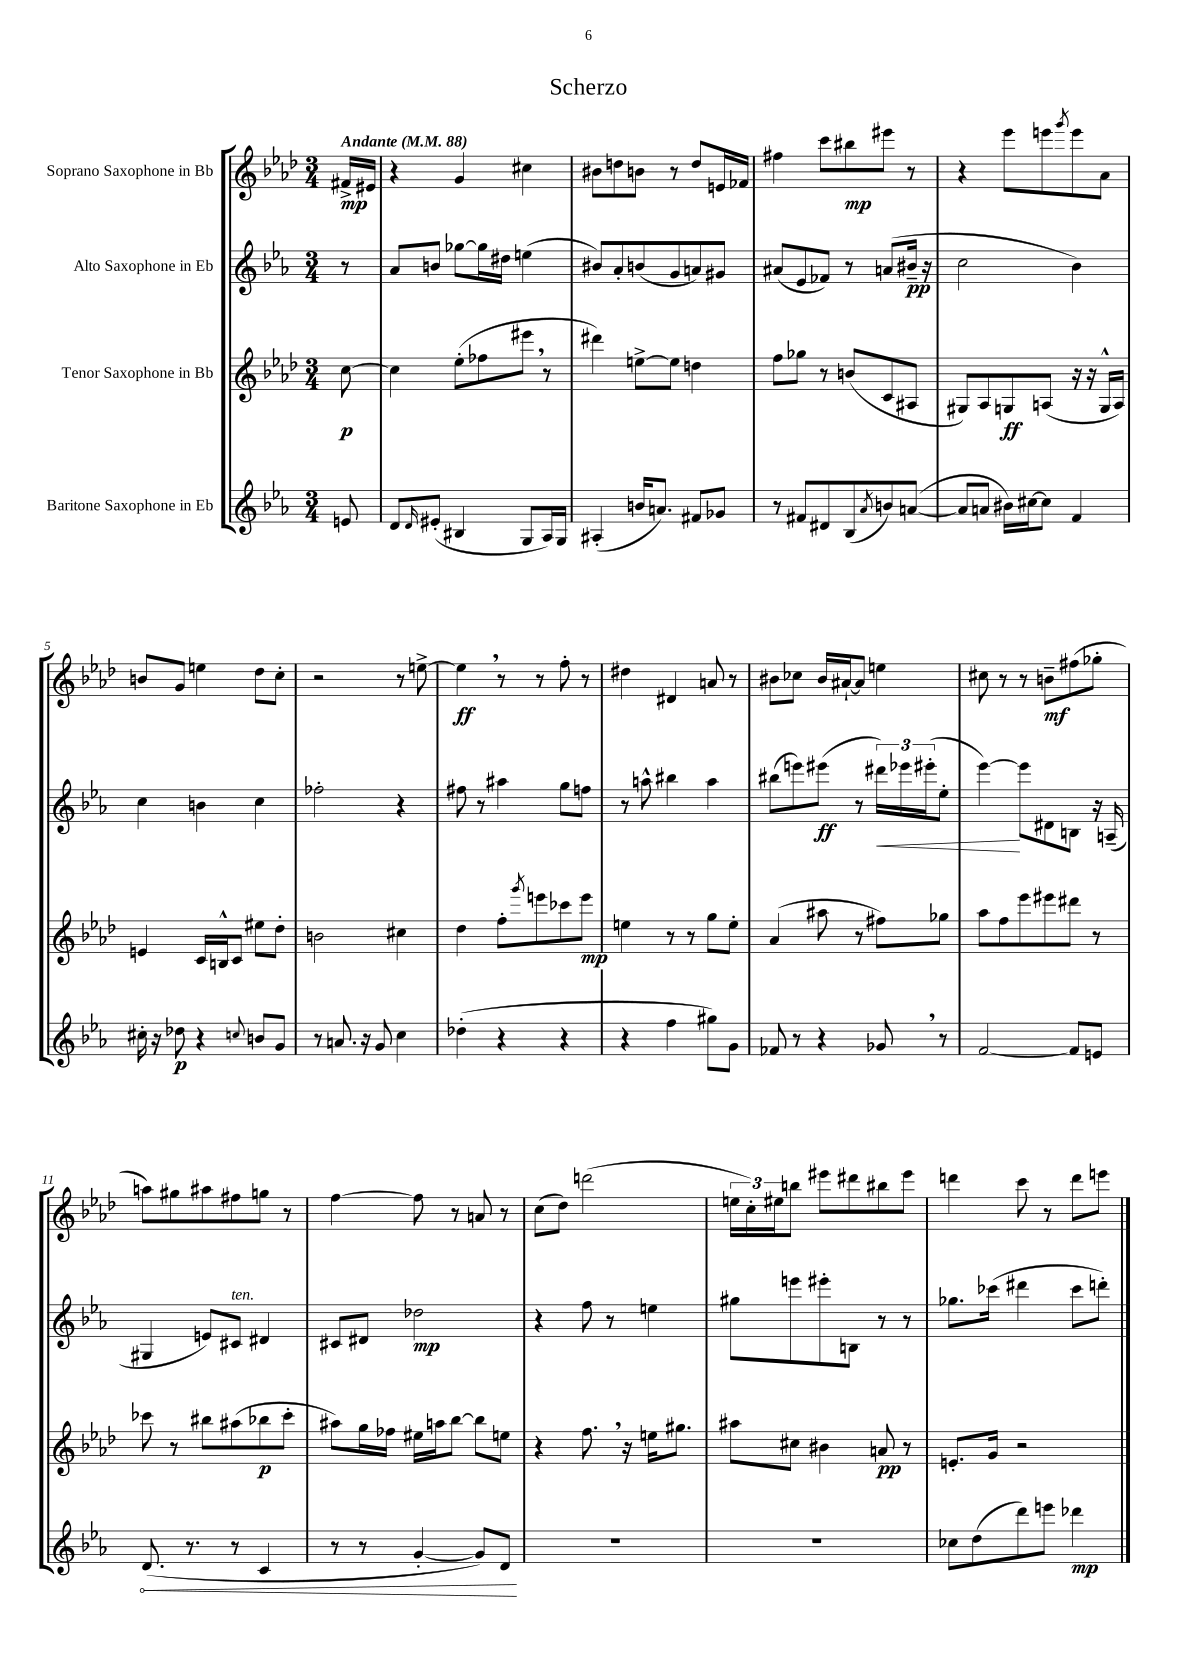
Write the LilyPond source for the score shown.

\header { title = "Scherzo" }
<<
\new StaffGroup <<
\new Staff = "s0" \with { instrumentName = "Soprano Saxophone in Bb" } {
    \clef treble \key aes \major \numericTimeSignature \time 3/4 \partial 8 \tempo "Andante" 4 = 88
    fis'16->\mp eis'16 |
    r4 g'4 cis''4 |
    bis'8 d''8 b'8 r8 d''8 e'16 fes'16 |
    fis''4 c'''8 bis''8\mp eis'''8 r8 |
    r4 ees'''8 e'''8 \acciaccatura { g'''8 } e'''8 aes'8 |
    b'8 g'8 e''4 des''8 c''8-. |
    r2 r8 e''8~-> |
    e''4\ff \breathe r8 r8 f''8-. r8 |
    dis''4 dis'4 a'8 r8 |
    bis'8 ces''8 bis'16 ais'16~-! ais'8 e''4 |
    cis''8 r8 r8 b'8--\mf fis''8( ges''8-. |
    a''8) gis''8 ais''8 fis''8 g''8 r8 |
    f''4~ f''8 r8 a'8 r8 |
    c''8( des''8) d'''2( |
    \tuplet 3/2 { e''16 c''16-.) eis''16 } b''8 eis'''8 dis'''8 bis''8 eis'''8 |
    d'''4 c'''8 r8 d'''8 e'''8 \bar "|." |
}
\new Staff = "s1" \with { instrumentName = "Alto Saxophone in Eb" } {
    \clef treble \key ees \major \numericTimeSignature \time 3/4 \partial 8
    r8 |
    aes'8 b'8 ges''8~ ges''16 dis''16 e''4( |
    bis'8) aes'8-. b'8( g'8 a'8) gis'8 |
    ais'8( ees'8 fes'8) r8 a'8( bis'16--\pp r16 |
    c''2 bes'4) |
    c''4 b'4 c''4 |
    fes''2-. r4 |
    fis''8 r8 ais''4 g''8 f''8 |
    r8 a''8-^ bis''4 a''4 |
    bis''8( e'''8) eis'''8\ff( r8 \tuplet 3/2 { dis'''16\<) ees'''16 eis'''16-.( } ees''8-. |
    ees'''4~\!) ees'''8 dis'8 b8 r16 a16--( |
    gis4 e'8) cis'8^\markup { \italic "ten." } dis'4 |
    cis'8 dis'8 des''2\mp |
    r4 f''8 r8 e''4 |
    gis''8 e'''8 eis'''8-. b8 r8 r8 |
    ges''8. ces'''16( dis'''4 ces'''8 d'''8-.) \bar "|." |
}
\new Staff = "s2" \with { instrumentName = "Tenor Saxophone in Bb" } {
    \clef treble \key aes \major \numericTimeSignature \time 3/4 \partial 8
    c''8~\p |
    c''4 ees''8-.( fes''8 eis'''8 \breathe r8 |
    dis'''4) e''8~-> e''8 d''4 |
    f''8 ges''8 r8 b'8( c'8 ais8 |
    gis8) aes8 g8\ff a8( r16 r16 g16-^ a16) |
    e'4 c'16 b16-^ c'8 eis''8 des''8-. |
    b'2 cis''4 |
    des''4 f''8-. \acciaccatura { g'''8 } e'''8 ces'''8 e'''8\mp |
    e''4 r8 r8 g''8 e''8-. |
    aes'4( ais''8 r8 fis''8) ges''8 |
    aes''8 f''8 ees'''8 eis'''8 dis'''8 r8 |
    ces'''8 r8 bis''8 ais''8( bes''8\p ces'''8-. |
    ais''8) g''16 fes''16 eis''16 a''16 bes''8~ bes''8 e''8 |
    r4 f''8. \breathe r16 e''16 gis''8. |
    ais''8 cis''8 bis'4 a'8\pp r8 |
    e'8.-. g'16 r2 \bar "|." |
}
\new Staff = "s3" \with { instrumentName = "Baritone Saxophone in Eb" } {
    \clef treble \key ees \major \numericTimeSignature \time 3/4 \partial 8
    e'8 |
    d'8 \grace { d'16 } eis'8-.( bis4 g8 aes16) g16 |
    ais4-.( b'16 a'8.) fis'8 ges'8 |
    r8 fis'8 dis'8 bes8( \acciaccatura { aes'8 } b'8) a'8~( |
    a'8 a'8 bis'16) cis''16~ cis''8 f'4 |
    cis''16-. r16 des''8\p r4 \appoggiatura { c''8 } b'8 g'8 |
    r8 a'8. r16 g'8 c''4 |
    des''4-.( r4 r4 |
    r4 f''4 gis''8) g'8 |
    fes'8 r8 r4 ges'8 \breathe r8 |
    f'2~ f'8 e'8 |
    \once \override Hairpin.circled-tip = ##t d'8.\<( r8. r8 c'4 |
    r8 r8 g'4~-. g'8) d'8\! |
    R2. |
    R2. |
    ces''8 d''8( d'''8) e'''8 des'''4\mp \bar "|." |
}
>>
>>
